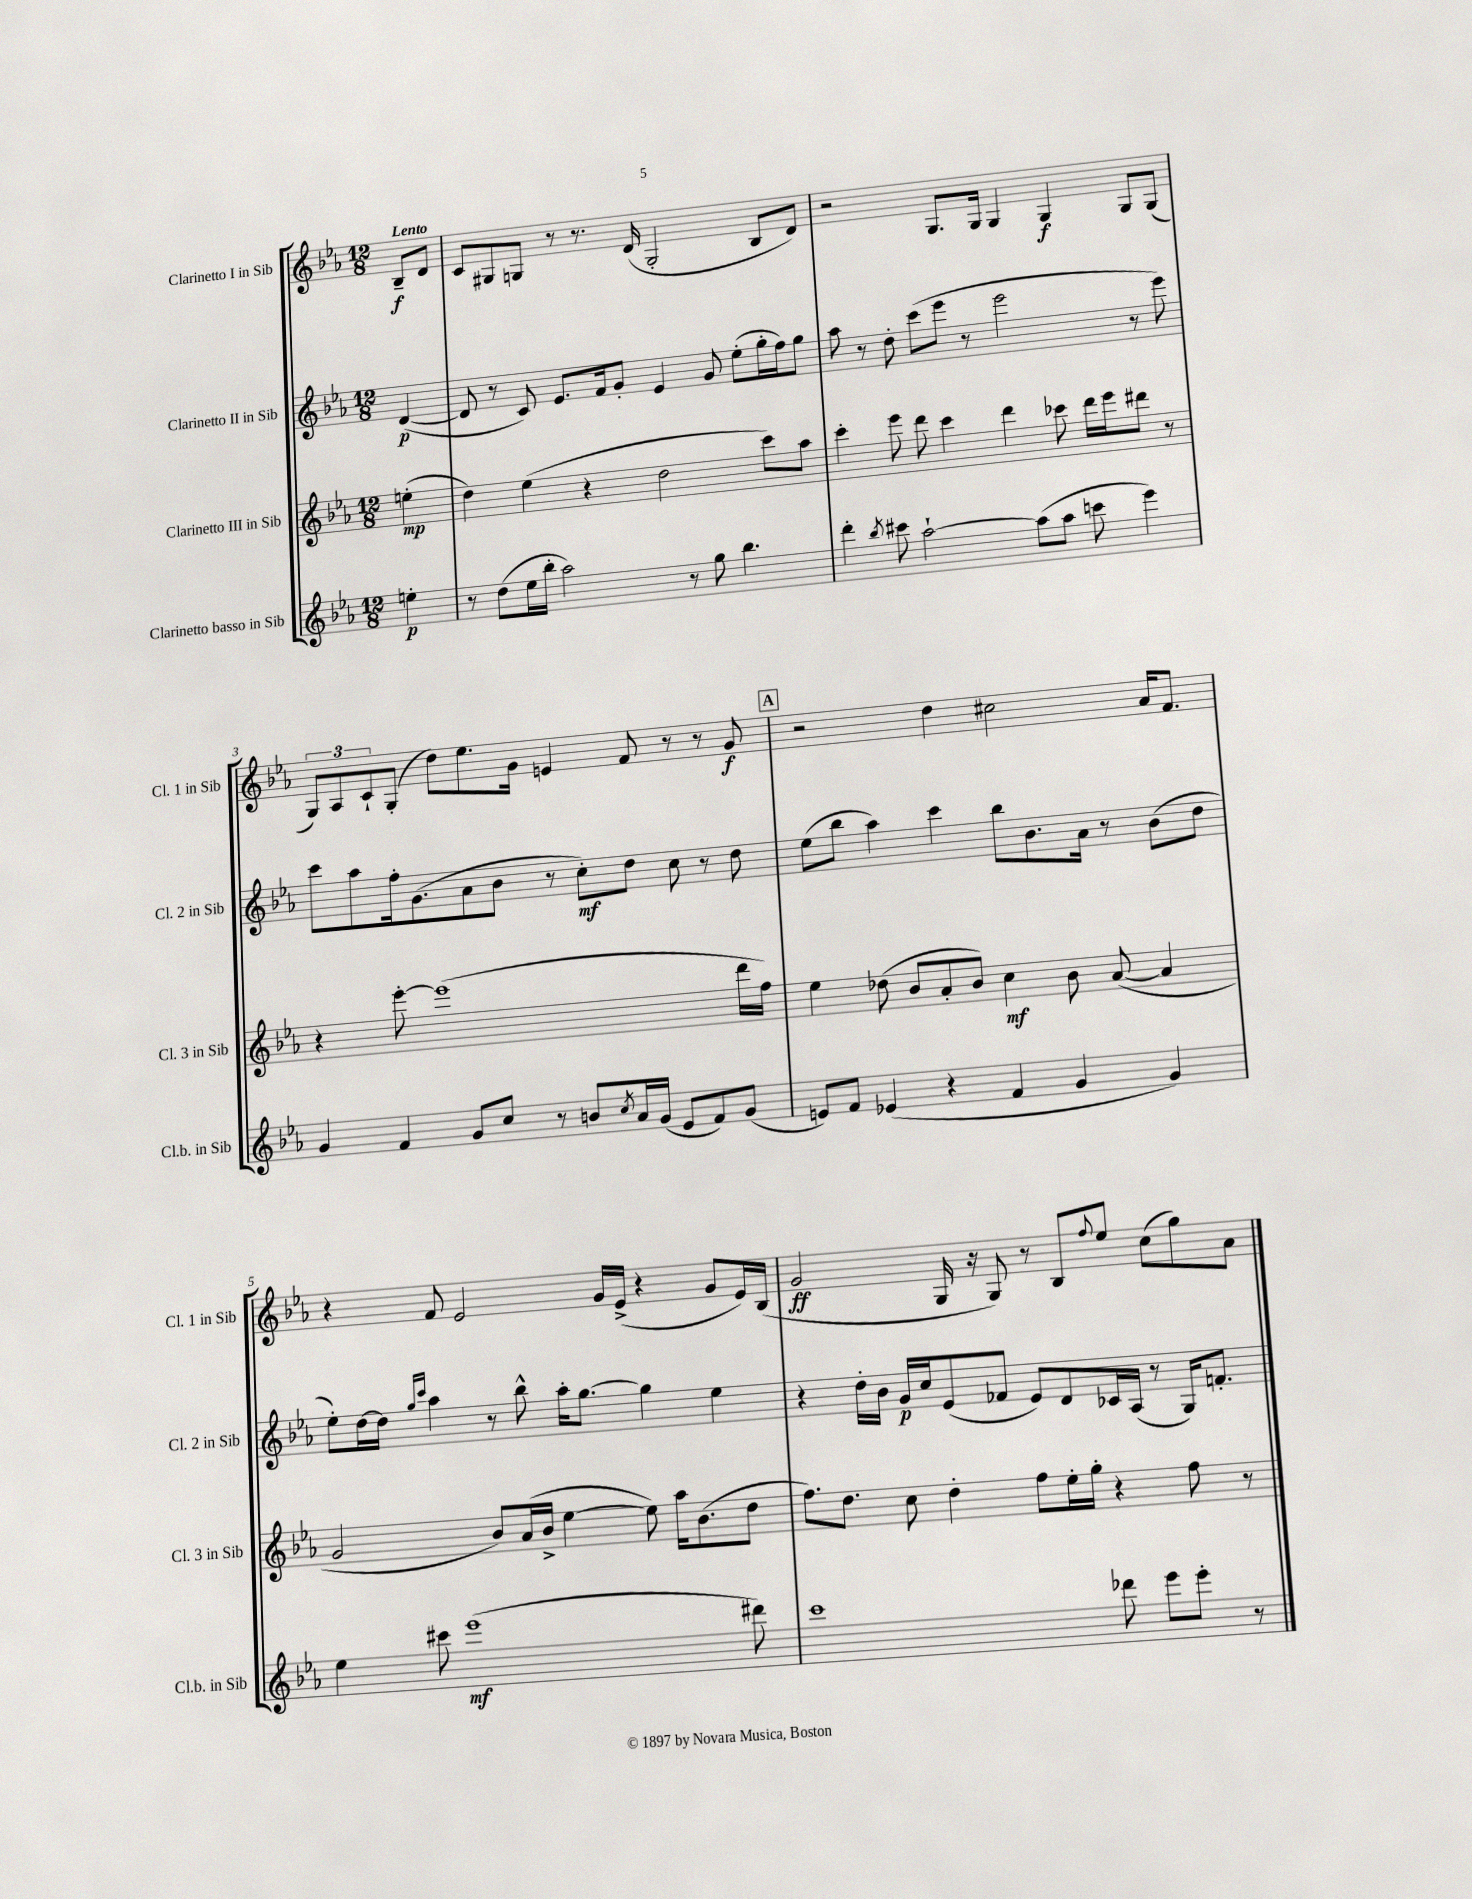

**kern	**kern	**kern	**kern
*staff4	*staff3	*staff2	*staff1
*clefG2	*clefG2	*clefG2	*clefG2
*k[b-e-a-]	*k[b-e-a-]	*k[b-e-a-]	*k[b-e-a-]
*M12/8	*M12/8	*M12/8	*M12/8
4ee'	(4ee'	([4d	8B-~
.	.	.	8d
=	=	=	=
8r	4dd)	8d]	8c
(8dd	.	8r	8G#
16ee-	(4ee-	8c)	8G
16bb-'	.	.	.
2aa-)	.	8.e-	8r
.	4r	.	8.r
.	.	16f	.
.	.	8g'	.
.	.	.	(16d
.	2dd	4e-	2G'
8r	.	.	.
8gg	.	8g	.
4.bb-	.	(8ee-'	.
.	8ccc)	16gg'	8B-
.	.	16ff)	.
.	8aa-	8gg	8d)
=	=	=	=
4ddd'	4ccc'	8aa-	2r
.	.	8r	.
8qbb-	.	.	.
8ccc#	8eee-	8dd'	.
[2aa-`	8ddd	(8ccc	.
.	4ccc	8eee-	8.G
.	.	8r	.
.	.	.	16G
.	4ddd	2eee-	4G
(8aa-]	.	.	.
8aa-	8ccc-	.	4G
8ccc	16ddd	.	.
.	16eee-	.	.
4eee-)	8ddd#	8r	8G
.	8r	8eee-)	(8G
=	=	=	=
4g	4r	8ccc	12G)
.	.	.	12A-
.	.	8aa-	.
.	.	.	12c`
4f	[8eee-'	16ff'	(8G'
.	.	(8.g	.
.	(1eee-]	.	8dd)
8g	.	8a-	8.ee-
8cc	.	8b-	.
.	.	.	16g
8r	.	8r	4e
8b	.	8cc')	.
8qcc	.	.	.
16a-	.	8dd	8f
(16g	.	.	.
8e-	.	8cc	8r
8f)	.	8r	8r
(8g	16ddd	8dd	8g
.	16ff)	.	.
=	=	=	=
8e)	4ee-	(8ee-	2r
8f	.	8bb-	.
(4e-	(8dd-	4aa-)	.
.	8b-	.	.
4r	8a-'	4ccc	4dd
.	8b-)	.	.
4f	4cc	8bb-	2cc#
.	.	8.b-	.
4g	8b-	.	.
.	.	16a-	.
.	([8a-	8r	.
4g)	4a-]	(8b-	16a-
.	.	.	8.f
.	.	8dd	.
=	=	=	=
4ee-	2g	8ee-')	4r
.	.	[16dd	.
.	.	16dd]	.
.	.	16qqgg	.
.	.	16qqccc	.
8ccc#	.	4aa-	8f
(1eee-	.	.	2e-
.	8b-)	8r	.
.	(16a-	8bb-^^	.
.	16b-^	.	.
.	[4ee-	16aa-'	.
.	.	[8.gg	.
.	.	.	16g
.	.	.	(16e-^
.	8ee-])	4gg]	4r
.	16aa-	.	.
.	(8.b-	.	.
.	.	4ee-	8g
8ddd#)	8dd	.	16e-)
.	.	.	(16B-
=	=	=	=
1ccc	8.ff)	4r	2g
.	8.dd	.	.
.	.	16dd'	.
.	.	16b-	.
.	8cc	16g	.
.	.	16cc	.
.	4dd'	(8e-	16G
.	.	.	16r
.	.	8f-	8G)
.	8ff	8e-)	8r
.	16ee-'	8d	8B-
.	16gg'	.	.
.	.	.	8qqff
8ddd-	4r	16c-	8ee-
.	.	(16A-	.
8eee-	.	8r	(8cc
8eee-'	8ff	16G)	8gg)
.	.	8.f'	.
8r	8r	.	8a-
==	==	==	==
*-	*-	*-	*-
